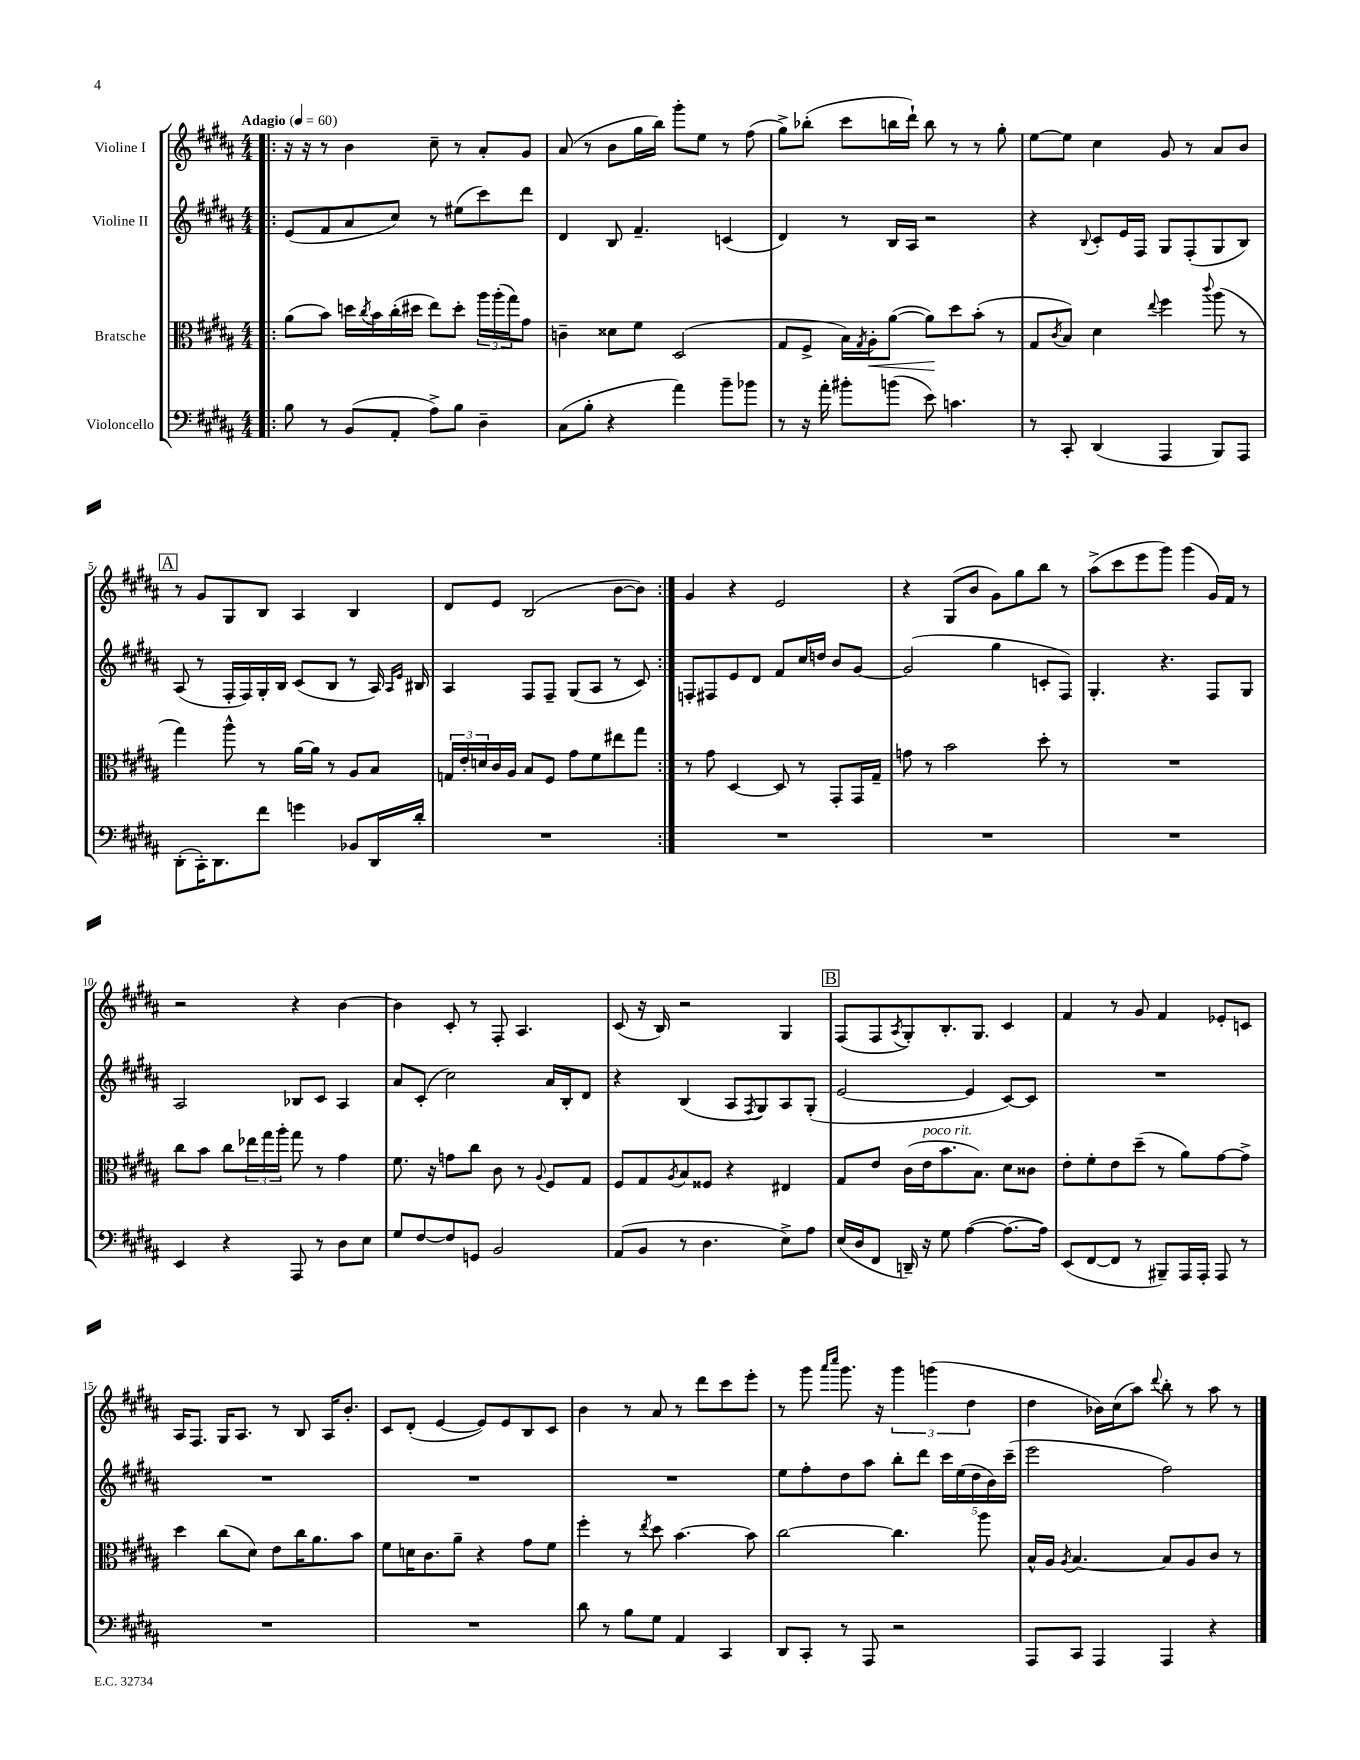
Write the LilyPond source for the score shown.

<<
\new StaffGroup <<
\new Staff = "s0" \with { instrumentName = "Violine I" } {
    \clef treble \key b \major \numericTimeSignature \time 4/4 \tempo "Adagio" 4 = 60
    \repeat volta 2 { \bar ".|:" r16 r16 r8 b'4 cis''8-- r8 ais'8-. gis'8 |
    ais'8( r8 b'8 gis''16 b''16) gis'''8-. e''8 r8 fis''8( |
    gis''8->) bes''8-.( cis'''8 b''16 dis'''16-!) b''8 r8 r8 gis''8-. |
    e''8~ e''8 cis''4 gis'8 r8 ais'8 b'8 |
    \mark \markup { \box "A" } r8 gis'8 gis8 b8 ais4 b4 |
    dis'8 e'8 b2( b'8~ b'8) | }
    gis'4 r4 e'2 |
    r4 gis8( b'8 gis'8) gis''8 b''8 r8 |
    ais''8->( cis'''8 e'''8 gis'''8) gis'''4( gis'16) fis'16 r8 |
    r2 r4 b'4~ |
    b'4 cis'8-. r8 fis8-. ais4. |
    cis'8( r16 b16) r2 gis4 |
    \mark \markup { \box "B" } fis8( fis8 \acciaccatura { ais8 } gis8-.) b8.-. gis8. cis'4 |
    fis'4 r8 gis'8 fis'4 ees'8-. c'8 |
    ais16 fis8. gis16 ais8. r8 b8 ais16 b'8.-. |
    cis'8 dis'8-.( e'4~ e'8) e'8 b8 cis'8 |
    b'4 r8 ais'8 r8 dis'''8 cis'''8 e'''8-. |
    r8 gis'''8 \grace { ais'''16 cis''''16 } gis'''8. r16 \tuplet 3/2 { gis'''4 g'''4( dis''4 } |
    dis''4 bes'16) cis''16( ais''8) \appoggiatura { dis'''8 } b''8-. r8 ais''8 r8 \bar "|." |
}
\new Staff = "s1" \with { instrumentName = "Violine II" } {
    \clef treble \key b \major \numericTimeSignature \time 4/4
    \repeat volta 2 { \bar ".|:" e'8( fis'8 ais'8 cis''8) r8 eis''8( cis'''8) dis'''8 |
    dis'4 b8 fis'4.-- c'4( |
    dis'4) r8 b16 ais16 r2 |
    r4 \appoggiatura { b8 } cis'8-. e'16 fis16 gis8 fis8-.( gis8 b8) |
    \mark \markup { \box "A" } ais8( r8 fis16-. fis16) gis16-. b16 cis'8( b8 r8 ais16) \grace { ais16 e'16 } bis16 |
    ais4 fis8 fis8-- gis8( ais8 r8 cis'8) | }
    f8-. fis8 e'8 dis'8 fis'8 cis''16 d''16 b'8 gis'8~ |
    gis'2( gis''4 c'8-. fis8) |
    gis4.-. r4. fis8 gis8 |
    ais2 bes8 cis'8 ais4 |
    ais'8 cis'8-.( cis''2) ais'16 b16-. dis'8 |
    r4 b4( ais8 \acciaccatura { fis8 } gis8) ais8 gis8-.( |
    \mark \markup { \box "B" } e'2~ e'4 cis'8~) cis'8 |
    R1 |
    R1 |
    R1 |
    R1 |
    e''8 fis''8-. dis''8 ais''8 b''8-. dis'''8 \tuplet 5/4 { cis'''16 e''16( dis''16 b'16) cis'''16--( } |
    e'''2 fis''2) \bar "|." |
}
\new Staff = "s2" \with { instrumentName = "Bratsche" } {
    \clef alto \key b \major \numericTimeSignature \time 4/4
    \repeat volta 2 { \bar ".|:" ais'8( b'8) d''16 \acciaccatura { cis''8 } b'16 cis''16-.( dis''16 e''8) dis''8-. \tuplet 3/2 { ais''16 ais''16-.( gis''16) } gis'8 |
    c'4-- disis'8 fis'8 dis2( |
    gis8 fis8-> b16) \acciaccatura { gis8 } ais16-.\< ais'8~( ais'8\!) dis''8 b'8-.( r8 |
    gis8 \acciaccatura { cis'8 } b8) dis'4 \appoggiatura { e''8 } fis''4 \appoggiatura { cis'''8 } ais''8( r8 |
    \mark \markup { \box "A" } gis''4) ais''8-^ r8 ais'16~ ais'16 r8 ais8 b8 |
    \tuplet 3/2 { g16 e'16-. d'16 } cis'16 ais16 b8 fis8 gis'8 fis'8 eis''8 gis''8 | }
    r8 gis'8 dis4~ dis8 r8 gis,8-. gis,16 gis16-- |
    g'8 r8 b'2 dis''8-. r8 |
    R1 |
    cis''8 b'8 cis''8 \tuplet 3/2 { ees''16 gis''16 ais''16-. } gis''8 r8 gis'4 |
    fis'8. r16 g'8 cis''8 cis'8 r8 \appoggiatura { ais8 } fis8 gis8 |
    fis8 gis8 \acciaccatura { ais8 } b8 fisis8 r4 eis4 |
    \mark \markup { \box "B" } gis8 e'8 cis'16( e'16^\markup { \italic "poco rit." } b'8. b8.) dis'8 cisis'8 |
    e'8-. fis'8-. e'8 dis''8--( r8 ais'8) gis'8~ gis'8-> |
    dis''4 cis''8( dis'8) e'8 cis''16 ais'8. b'8 |
    fis'8 d'16 cis'8. ais'8-- r4 gis'8 fis'8 |
    fis''4-. r8 \acciaccatura { e''8 } dis''8 b'4.~ b'8 |
    cis''2~ cis''4. ais''8 |
    b16-^ ais16 \acciaccatura { ais8 } b4.~ b8 ais8 cis'8 r8 \bar "|." |
}
\new Staff = "s3" \with { instrumentName = "Violoncello" } {
    \clef bass \key b \major \numericTimeSignature \time 4/4
    \repeat volta 2 { \bar ".|:" b8 r8 b,8( ais,8-. ais8->) b8 dis4-- |
    cis8( b8-. r4 ais'4) b'8-- bes'8 |
    r8 r16 ais'16-. bis'8-. b'8( e'8) c'4. |
    r8 cis,8-. dis,4( ais,,4 b,,8) ais,,8 |
    \mark \markup { \box "A" } dis,8-.( cis,16-.) dis,8. fis'8 g'4 bes,8 dis,16 dis'16-. |
    R1 | }
    R1 |
    R1 |
    R1 |
    e,4 r4 ais,,8 r8 dis8 e8 |
    gis8 fis8~ fis8 g,8 b,2 |
    ais,8( b,8 r8 dis4. e8->) ais8 |
    \mark \markup { \box "B" } e16( dis16 fis,8 d,16--) r16 gis8 ais4~( ais8.~ ais16) |
    e,8( fis,8~ fis,8 r8 bis,,8--) ais,,16 ais,,16-. ais,,8 r8 |
    R1 |
    R1 |
    dis'8 r8 b8 gis8 ais,4 cis,4 |
    dis,8 cis,8-. r8 ais,,8 r2 |
    ais,,8 cis,8 ais,,4 ais,,4 r4 \bar "|." |
}
>>
>>
